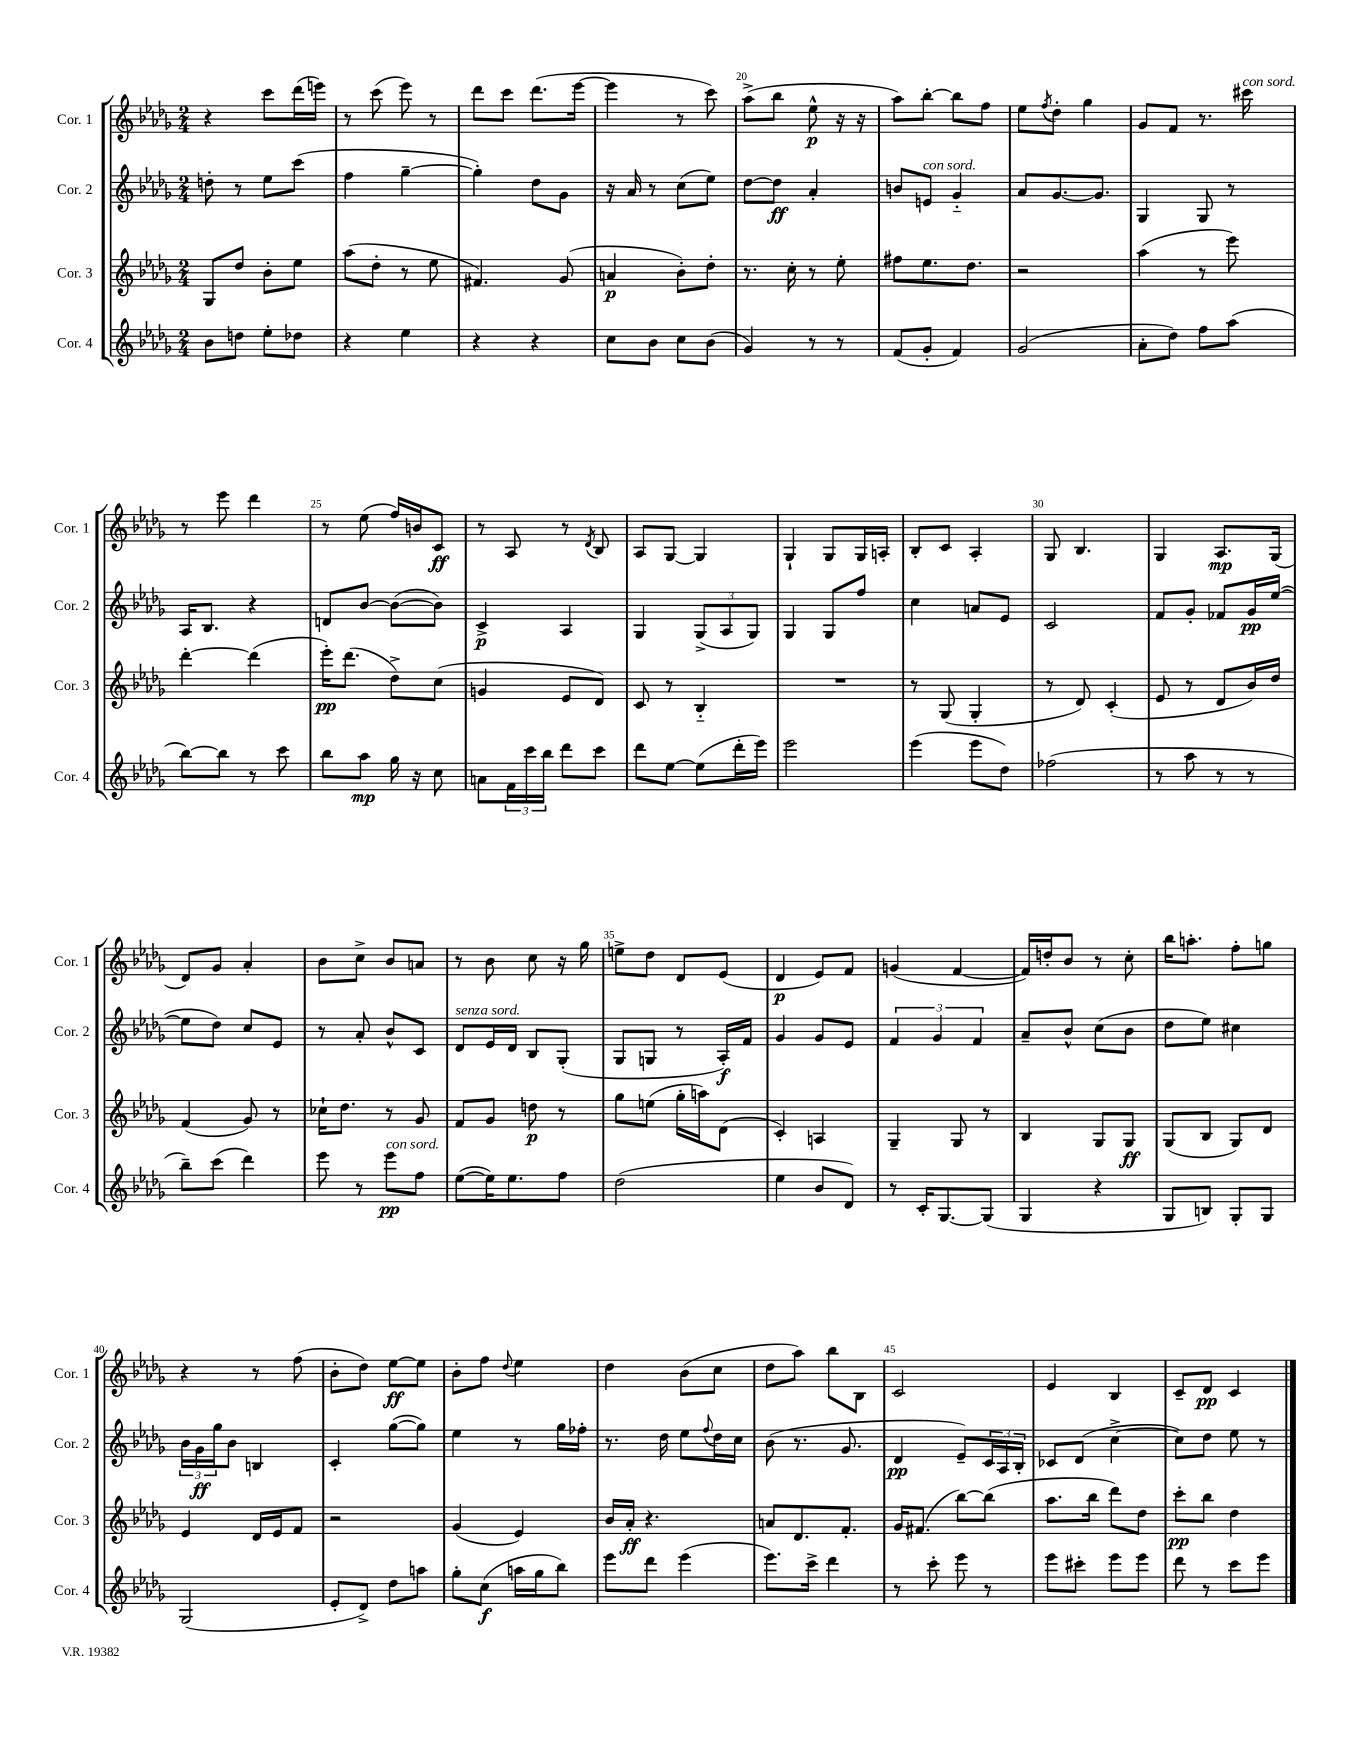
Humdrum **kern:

**kern	**kern	**kern	**kern
*staff4	*staff3	*staff2	*staff1
*clefG2	*clefG2	*clefG2	*clefG2
*k[b-e-a-d-g-]	*k[b-e-a-d-g-]	*k[b-e-a-d-g-]	*k[b-e-a-d-g-]
*M2/4	*M2/4	*M2/4	*M2/4
8b-	8G-	8dd'	4r
8dd	8dd-	8r	.
8ee-'	8b-'	8ee-	8ccc
8dd-	8ee-	(8ccc	(16ddd-
.	.	.	16eee)
=	=	=	=
4r	(8aa-	4ff	8r
.	8dd-'	.	(8ccc
4ee-	8r	[4gg-~	8eee-)
.	8ee-	.	8r
=	=	=	=
4r	4.f#)	4gg-'])	8ddd-
.	.	.	8ccc
4r	.	8dd-	(8.ddd-
.	(8g-	8g-	.
.	.	.	[16eee-
=	=	=	=
8cc	4a	16r	4eee-]
.	.	16a-	.
8b-	.	8r	.
8cc	8b-')	(8cc	8r
(8b-	8dd-'	8ee-)	8ccc)
=	=	=	=
4g-)	8.r	[8dd-	(8aa-^
.	.	8dd-]	8bb-
.	16cc'	.	.
8r	8r	4a-'	8ee-^^
8r	8ee-'	.	16r
.	.	.	16r
=	=	=	=
(8f	8ff#	8b	8aa-)
8g-'	8.ee-	8e	[8bb-'
4f)	.	4g-'~	8bb-]
.	8.dd-	.	.
.	.	.	8ff
=	=	=	=
(2g-	2r	8a-	8ee-
.	.	.	8qff
.	.	[8.g-	8dd-'
.	.	.	4gg-
.	.	8.g-]	.
=	=	=	=
8a-'	(4aa-	4G-	8g-
8dd-)	.	.	8f
8ff	8r	8G-	8.r
(8aa-	8eee-)	8r	.
.	.	.	16ccc#
=	=	=	=
[8bb-)	[4ddd-'	16A-	8r
.	.	8.B-	.
8bb-]	.	.	8eee-
8r	(4ddd-]	4r	4ddd-
8ccc	.	.	.
=	=	=	=
8bb-	16eee-')	8d	8r
.	(8.ddd-	.	.
8aa-	.	[8b-	(8ee-
16gg-	8dd-^)	(8b-_	16ff)
16r	.	.	16b
8cc	(8cc	8b-])	8c
=	=	=	=
8a	4g	4c^	8r
24f	.	.	8A-
24ccc	.	.	.
24bb-	.	.	.
8ddd-	8e-	4A-	8r
.	.	.	8qd-
8ccc	8d-)	.	8B-
=	=	=	=
8ddd-	8c	4G-	8A-
[8ee-	8r	.	[8G-
(8ee-]	4B-'~	(12G-^	4G-]
.	.	12A-	.
16ddd-'	.	.	.
.	.	12G-)	.
16eee-)	.	.	.
=	=	=	=
2eee-	2r	4G-	4G-`
.	.	8G-	8G-
.	.	8ff	16G-
.	.	.	16A'
=	=	=	=
(4eee-	8r	4cc	8B-'
.	(8G-	.	8c
8eee-	4G-'	8a	4A-'
8dd-)	.	8e-	.
=	=	=	=
(2ff-	8r	2c	8G-
.	8d-)	.	4.B-
.	(4c'	.	.
=	=	=	=
8r	8e-	8f	4G-
8aa-	8r	8g-'	.
8r	8d-	8f-	8.A-
8r	16b-)	16g-	.
.	16dd-	([16ee-	(16G-
=	=	=	=
8bb-~)	(4f	8ee-]	8d-)
(8ccc	.	8dd-)	8g-
4ddd-)	8g-)	8cc	4a-'
.	8r	8e-	.
=	=	=	=
8eee-	16cc-`	8r	8b-
.	8.dd-	.	.
8r	.	8a-'	8cc^
8eee-	8r	8b-^^	8b-
8ff	8g-	8c	8a
=	=	=	=
([8ee-	8f	8d-	8r
16ee-])	8g-	16e-	8b-
8.ee-	.	16d-	.
.	8dd	8B-	8cc
8ff	8r	(8G-'	16r
.	.	.	16gg-
=	=	=	=
(2dd-	8gg-	8G-	8ee^
.	(8ee	8G	8dd-
.	16gg-'	8r	8d-
.	16aa)	.	.
.	(8d-	16A-')	(8e-
.	.	16f	.
=	=	=	=
4ee-	4c')	4g-	4d-
8b-	4A	8g-	8e-)
8d-)	.	8e-	8f
=	=	=	=
8r	4G-~	6f	(4g
16c'	.	.	.
.	.	6g-	.
[8.G-	.	.	.
.	8G-	.	[4f
.	.	6f	.
(8G-]	8r	.	.
=	=	=	=
4G-	4B-	8a-~	16f])
.	.	.	16dd'
.	.	8b-^^	8b-
4r	8G-	(8cc	8r
.	8G-	8b-	8cc'
=	=	=	=
8G-	(8G-	8dd-	16bb-
.	.	.	8.aa'
8B)	8B-	8ee-)	.
8G-'	8G-)	4cc#	8ff'
8G-	8d-	.	8gg
=	=	=	=
(2G-	4e-	24b-	4r
.	.	24g-	.
.	.	24gg-	.
.	.	8b-	.
.	16d-	4B	8r
.	16e-	.	.
.	8f	.	(8ff
=	=	=	=
8e-'	2r	4c'	8b-'
8d-^)	.	.	8dd-)
8dd-	.	([8gg-	[8ee-
8aa	.	8gg-])	8ee-]
=	=	=	=
8gg-'	(4g-	4ee-	8b-'
(8cc	.	.	8ff
.	.	.	8qqdd-
16aa	4e-)	8r	4ee-
16gg-	.	.	.
8bb-)	.	16gg-	.
.	.	16ff-'	.
=	=	=	=
8eee-	16b-	8.r	4dd-
.	16a-'	.	.
8ddd-	4.r	.	.
.	.	16dd-	.
(4eee-	.	8ee-	(8b-
.	.	8qqff	.
.	.	16dd-	8cc
.	.	16cc	.
=	=	=	=
8.eee-)	8a	(8b-	8dd-
.	8.d-	8.r	8aa-)
16ccc^	.	.	.
4ddd-	.	.	8bb-
.	8.f'	8.g-	.
.	.	.	8B-
=	=	=	=
8r	16g-	4d-	2c
.	(8.f#	.	.
8ccc'	.	.	.
8eee-	[8bb-)	8e-~)	.
8r	(8bb-]	24c	.
.	.	24A-	.
.	.	24B-'	.
=	=	=	=
8eee-	8.aa-	8c-	4e-
8ccc#'	.	(8d-	.
.	16bb-	.	.
8eee-	8ddd-)	[4cc^	4B-
8eee-	8dd-	.	.
=	=	=	=
8ddd-	8ccc'	8cc])	8c~
8r	8bb-	8dd-	8d-
8ccc	4dd-	8ee-	4c
8eee-	.	8r	.
==	==	==	==
*-	*-	*-	*-
